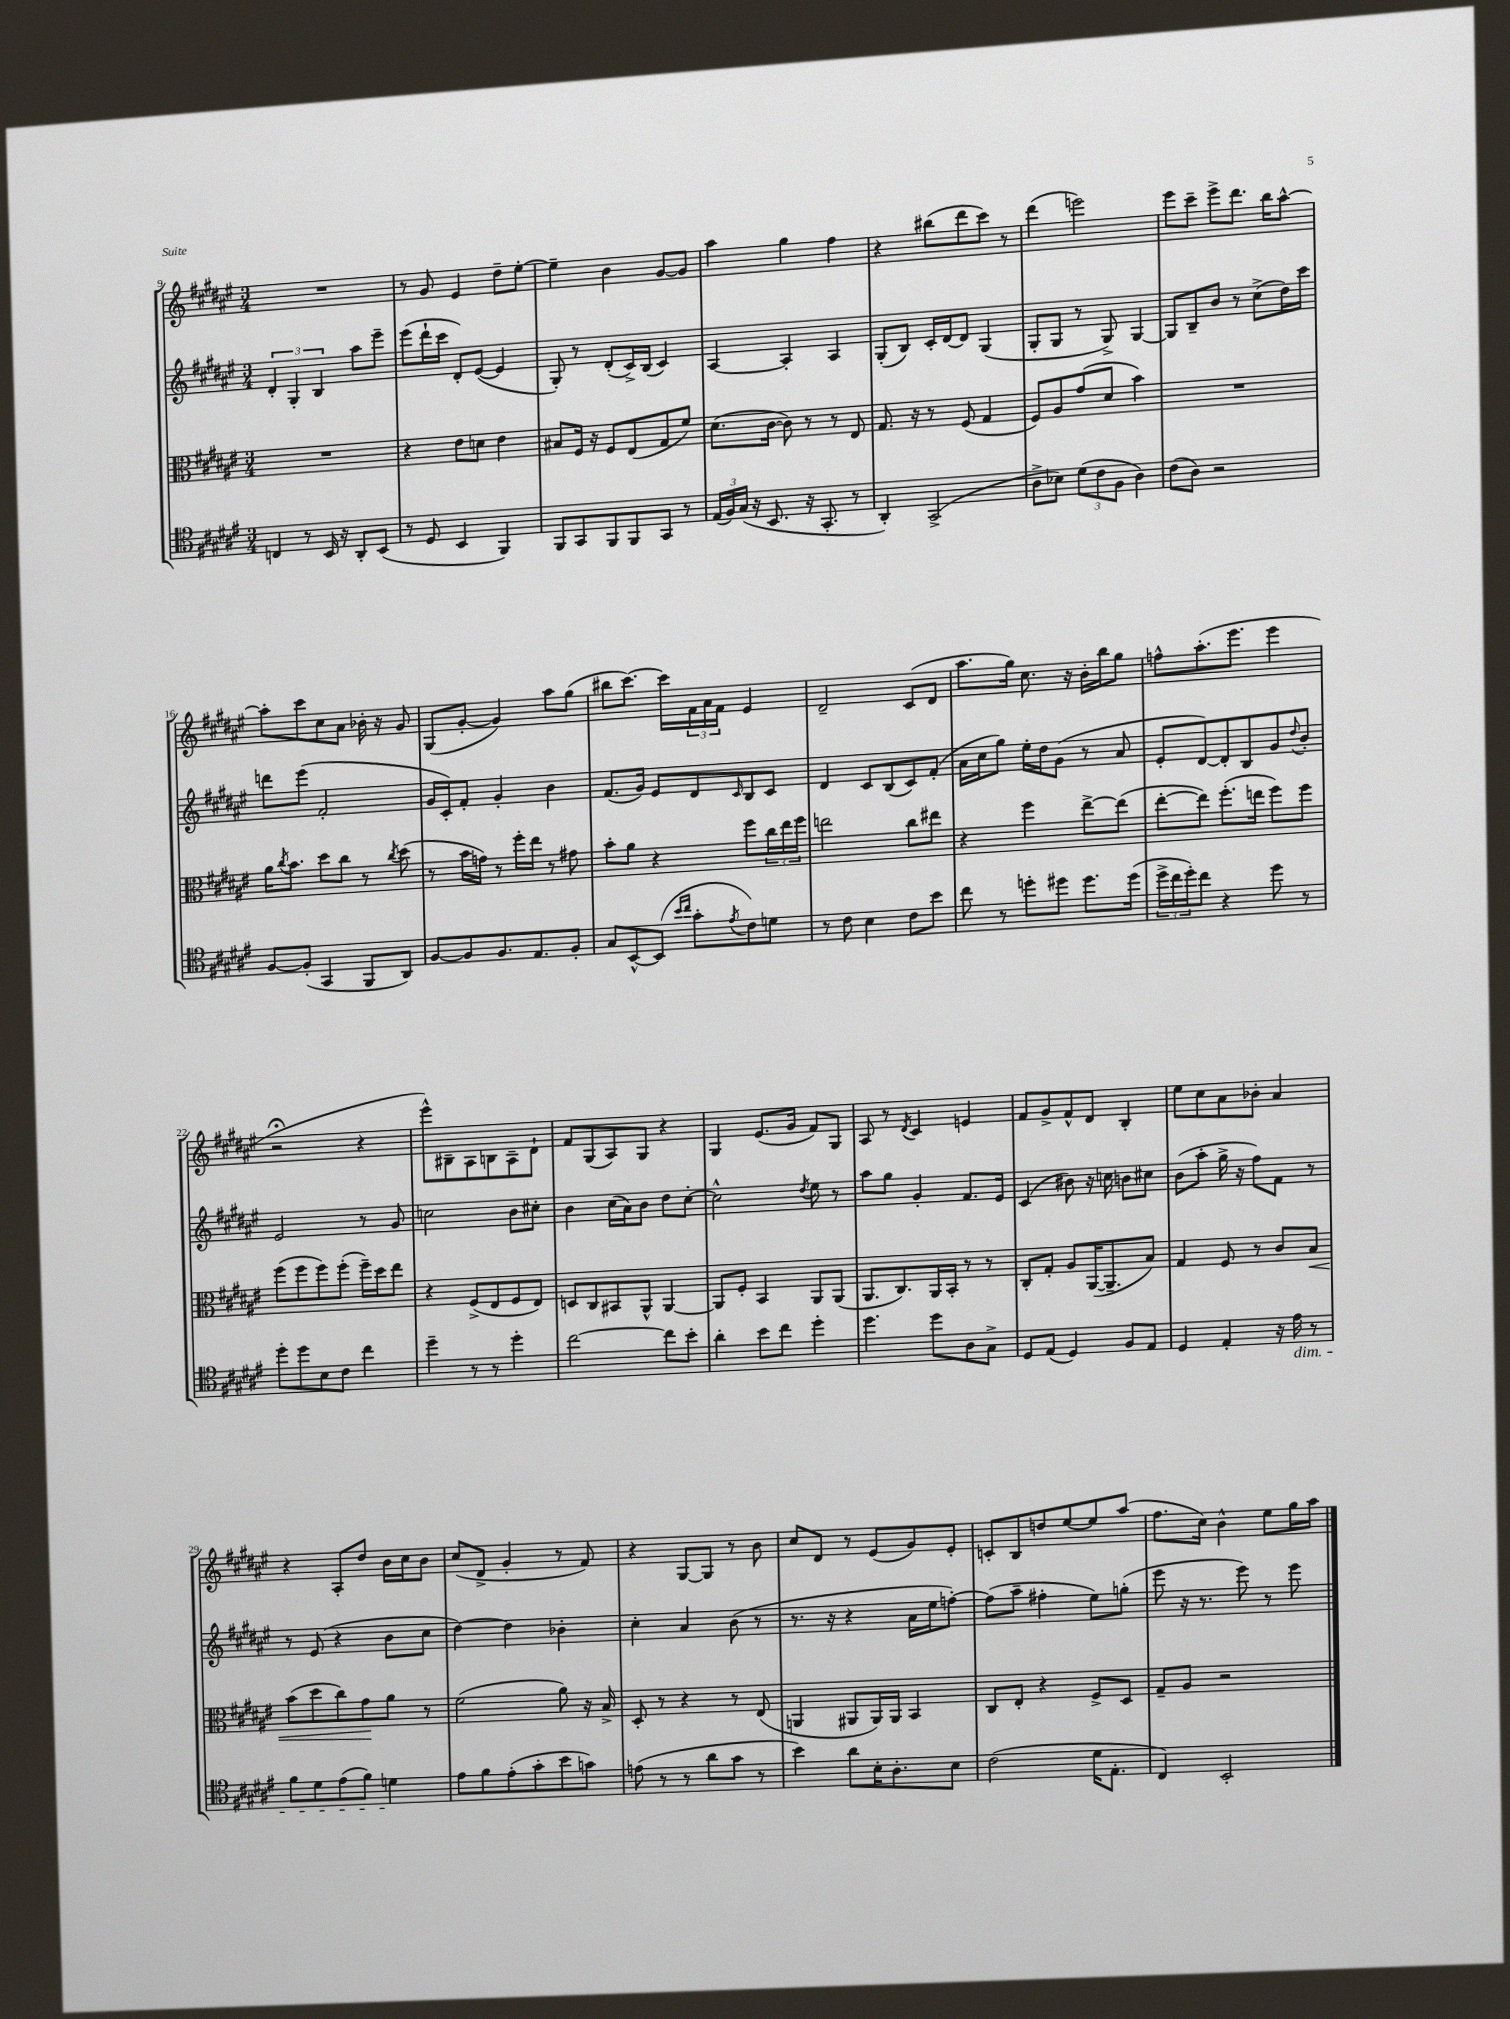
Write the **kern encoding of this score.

**kern	**kern	**dynam	**kern	**kern
*part4	*part3	*part3	*part2	*part1
*staff4	*staff3	*staff3	*staff2	*staff1
*clefC4	*clefC3	*	*clefG2	*clefG2
*k[f#c#g#d#a#e#]	*k[f#c#g#d#a#e#]	*	*k[f#c#g#d#a#e#]	*k[f#c#g#d#a#e#]
*M3/4	*M3/4	*	*M3/4	*M3/4
=9	=9	=9	=9	=9
4Cn/	2.r	.	6d#'/	2.r
.	.	.	6G#'/	.
8r	.	.	.	.
.	.	.	6B/	.
16BB/	.	.	.	.
16r	.	.	.	.
8AA#'/L	.	.	8aa#\L	.
(8BB/J	.	.	8eee#~\J	.
=10	=10	=10	=10	=10
8r	4r	.	(8eee#\L	8r
8D#/	.	.	16ddd#`\L	8g#/
.	.	.	16ccc#\JJ	.
4BB/	8e#\L	.	8d#'/L)	4e#/
.	8dn\J	.	([8e#/J	.
4FF#/)	4e#\	.	4e#/]	8dd#~\L
.	.	.	.	[8ee#'\J
=11	=11	=11	=11	=11
8FF#/L	8B#X/L	.	8G#'/)	4ee#~\]
8GG#/	16F#/Jk	.	8r	.
.	16r	.	.	.
8FF#/	8F#/L	.	(8d#'/L	4b\
8FF#/	(8E#/	.	16c#^/L)	.
.	.	.	(16B/JJ	.
8GG#/J	8G#/	.	4c#/)	[8g#/L
8r	8f#/J)	.	.	8g#/J]
=12	=12	=12	=12	=12
(24E#/LL	(8.d#\L	.	[4A#/	4aa#\
24F#/)	.	.	.	.
(24G#/JJ	.	.	.	.
16r	.	.	.	.
8.BB/	[16c#\Jk	.	.	.
.	8c#\])	.	4A#'/]	4gg#\
16r	8r	.	.	.
8.GG#'/	.	.	.	.
.	8r	.	4A#/	4ff#\
8r	8E#/	.	.	.
=13	=13	=13	=13	=13
4AA#'/)	8.G#/	.	(8G#'/L	4r
.	.	.	8B/J)	.
.	16r	.	.	.
(2GG#^/	8r	.	16c#'/LL	(8bb#X\L
.	.	.	[16d#/J	.
.	(8F#/	.	8d#/J]	8ddd#\
.	4G#/	.	(4G#/	8ccc#\J)
.	.	.	.	8r
=14	=14	=14	=14	=14
8A#^\L	8F#/L)	.	8G#'/L	(4ddd#\
8B-X\J)	8A#/	.	8G#/J	.
(12d#\L	(8g#/	.	8r	2eeen\)
12c#\	.	.	.	.
.	8d#/J	.	8G#^/)	.
12F#\J	.	.	.	.
4A#\)	4b\)	.	[4G#/	.
=15	=15	=15	=15	=15
(8c#\L	2.r	.	8G#/L]	8eee#\L
8A#\J)	.	.	8B~/	8ccc#~\J
2r	.	.	8b/J	8eee#^\L
.	.	.	8r	8.ddd#\J
.	.	.	(8cc#^\L	.
.	.	.	.	16bb\KL
.	.	.	16dd#\L)	[8aa#^^\J
.	.	.	16ccc#\JJ	.
!!LO:LB:g=z
=16	=16	=16	=16	=16
[8F#/L	16a#\KL	.	8dddn\L	8aa#'\L]
.	8qcc#/	.	.	.
.	8.b\J	.	.	.
(8F#'/J]	.	.	(8eee#\J	8ccc#\
4GG#/	8dd#\L	.	2f#'/	8cc#\
.	8cc#\J	.	.	8a#\J
8FF#/L	8r	.	.	16b-X'\
.	.	.	.	16r
.	8qcc#/	.	.	.
8AA#/J)	(8dd#\	.	.	8g#/
=17	=17	=17	=17	=17
[8F#/L	8r	.	16g#/LL	(8G#/L
.	.	.	16c#'/J)	.
8F#/]	16b\LL	.	8f#'/J	[8g#'/J
.	16gn\JJ)	.	.	.
8.F#/	8r	.	4g#'/	4g#/])
.	16ff#'\LL	.	.	.
8.E#/	16ee#\JJ	.	.	.
.	8r	.	4b\	8aa#\L
8F#'/J	8g#X\	.	.	(8gg#\J
=18	=18	=18	=18	=18
8G#/L	8b'\L	.	(8.f#/L	8bb#X\L
[8BB^^/	8a#\J	.	.	[8.ccc#\J)
.	.	.	16g#/Jk)	.
(8BB/J]	4r	.	8e#/L	.
.	.	.	.	16ccc#\LL]
16qqb/LL	.	.	.	.
16qqcc#/JJ	.	.	.	.
8g#'\L	.	.	8d#/	24f#\
.	.	.	.	24a#\
.	.	.	.	24f#\JJ
8qe#/	.	.	16qqc#/	.
8c#\)	8ff#\L	.	8B/	4e#/
8dn\J	24cc#\L	.	8c#/J	.
.	24ee#\	.	.	.
.	24ff#\JJ	.	.	.
=19	=19	=19	=19	=19
8r	2een\	.	4d#/	2d#~/
8c#\	.	.	.	.
4B\	.	.	8c#/L	.
.	.	.	(8B/	.
8c#\L	8cc#\L	.	8c#/)	(8c#/L
8b\J	8ee#X\J	.	(8f#'/J	8d#/J
=20	=20	=20	=20	=20
8cc#\	4r	.	16a#\LL	8.aa#\L
.	.	.	16cc#\J	.
8r	.	.	8gg#\J)	.
.	.	.	.	16gg#\Jk)
8ddn'\L	4ff#\	.	16ee#'\LL	8.cc#\
.	.	.	16dd#\J	.
8dd#X\J	.	.	(8g#\J	.
.	.	.	.	16r
8.dd#\L	[8ee#^\L	.	8r	16b'\LL
.	.	.	.	16bb\J
.	(8ee#\J]	.	8a#/	8gg#\J
(16dd#\Jk	.	.	.	.
=21	=21	=21	=21	=21
24dd#^\LL	[8ee#'\L	.	8e#'/L	8ffn^^\L
24cc#\	.	.	.	.
24dd#'\J)	.	.	.	.
8cc#\J	8ee#\J])	.	[8d#/)	(8.aa#'\
4r	(8.ff#'\L	.	8d#'/]	.
.	.	.	.	8.eee#\J
.	.	.	8B/	.
.	16een\Jk	.	.	.
8dd#\	8ff#\L)	.	8g#/	4eee#\
.	.	.	8qqdd#/	.
8r	8ff#\J	.	8b'/J	.
!!LO:LB:g=z
=22	=22	=22	=22	=22
8dd#'\L	(8ff#\L	.	2e#/	2r;<
8dd#\	8ff#\	.	.	.
8B\	8ff#\)	.	.	.
8c#\J	(8ff#'\J	.	.	.
4cc#\	16ff#~\LL)	.	8r	4r
.	16dd#\J	.	.	.
.	8ee#\J	.	8g#/	.
=23	=23	=23	=23	=23
4dd#~\	4r	.	2ccn\	8eee#^^\L)
.	.	.	.	8B#X~\
8r	(8F#^/L	.	.	8A#\
8r	8E#/	.	.	8Bn\
4dd#'\	8F#/	.	8b\L	8A#~\
.	8E#/J)	.	8cc#X'\J	8d#`\J
=24	=24	=24	=24	=24
[2cc#\	8Dn/L	.	4b\	8f#/L
.	8C#/	.	.	(8G#/
.	8BB#X/	.	(16cc#\LL	8A#/)
.	.	.	16a#\J)	.
.	8AA#^^/J	.	8b\J	8G#/J
8cc#\L]	[4AA#/	.	8dd#\L	4r
8b'\J	.	.	[8cc#'\J	.
=25	=25	=25	=25	=25
4a#'\	8AA#/L]	.	2cc#^^\]	4G#/
.	8F#'/J	.	.	.
8b\L	4BB/	.	.	(8.e#/L
8cc#\J	.	.	.	.
.	.	.	.	16g#/Jk
.	.	.	8qdd#/	.
4dd#'\	8AA#/L	.	8ee#\	8f#/L)
.	(8AA#/J	.	8r	8G#/J
=26	=26	=26	=26	=26
4.dd#\	8.AA#/L	.	8aa#\L	8A#/
.	.	.	8gg#\J	8r
.	8.C#/)	.	.	.
.	.	.	.	8qd#/
.	.	.	4g#'/	4c#/
8dd#\L	16AA#/L	.	.	.
.	16BB'/JJ	.	.	.
8A#\	8r	.	8.f#/L	4en/
8G#^\J	8r	.	.	.
.	.	.	16e#/Jk	.
=27	=27	=27	=27	=27
8D#/L	8C#'/L	.	(4c#/	8f#/L
(8E#/J	8G#'/J	.	.	8g#^/
4D#/)	8A#/L	.	8b#X\)	8f#^^/
.	([16AA#/K	.	16r	8d#/J
.	8.AA#~/]	.	16ccn\	.
8F#/L	.	.	8bn\L	4B'/
8E#/J	8B/J)	.	8cc#X\J	.
=28	=28	=28	=28	=28
4D#/	4G#/	.	(8b\L	8ee#\L
.	.	.	8aa#'\J	8cc#\
4E#'/	8F#/	.	16gg#^\	8a#\
.	.	.	16r	.
.	8r	.	8ff#\L)	8b-X'\J
16r	8c#/L	.	8f#\J	4a#/
!LO:TX:b:i:t=dim.	!	!	!	!
16e#\	.	.	.	.
!	!	!LO:HP:b	!	!
8r	8B/J	<	8r	.
!!LO:LB:g=z
=29	=29	=29	=29	=29
8f#\L	(8b\L	.	8r	4r
8d#\	8dd#\	.	(8e#/	.
(8e#\	8cc#\)	.	4r	8A#'/L
8f#\J)	8g#\	.	.	8dd#/J
4dn\	8a#\J	[	8b\L	16b\LL
.	.	.	.	16cc#\J
.	8r	.	8cc#\J	8b\J
=30	=30	=30	=30	=30
8e#\L	(2f#\	.	[4dd#\)	(8cc#/L
8f#\	.	.	.	8d#^/J
(8e#'\	.	.	4dd#\]	4g#'/
8g#'\	.	.	.	.
8b\	8a#\)	.	4b-X'\	8r
8gn\J)	16r	.	.	8f#/)
.	16B^/	.	.	.
=31	=31	=31	=31	=31
(8en\	8D#'/	.	4cc#'\	4r
8r	8r	.	.	.
8r	4r	.	4a#/	[8G#/L
8a#\L	.	.	.	8G#/J]
8g#\J	8r	.	(8b\	8r
8r	(8E#/	.	8r	8b\
=32	=32	=32	=32	=32
4b\)	4AAn/	.	8.r	8cc#/L
.	.	.	.	8d#/J
.	.	.	16r	.
8a#\L	8AA#X/L	.	4r	8r
16B'\K	16AA#/L)	.	.	(8e#/L
8.A#'\	16AA#/JJ	.	.	.
.	4BB/	.	16a#\LL	8g#/)
.	.	.	16ee#\J	.
8B\J	.	.	[8ffn'\J)	8e#'/J
=33	=33	=33	=33	=33
(2c#\	8C#/L	.	(8ff\L]	8cn'/L
.	8E#'/J	.	8aa#~\J	8B/
.	4r	.	4ff#X'\	8ddn/
.	.	.	.	[8ee#/
16d#\KL	8F#^/L	.	8ee#\L)	8ee#/]
8.E#'\J	.	.	.	.
.	8D#/J	.	(8ggn'\J	(8aa#/J
=34	=34	=34	=34	=34
4C#/)	8G#~/L	.	8eee#\	8.ff#\L
.	8A#/J	.	16r	.
.	.	.	8.r	16cc#\Jk)
2BB'/	2r	.	.	4b^^\
.	.	.	8eee#\)	.
.	.	.	8r	8ee#\L
.	.	.	8eee#\	16gg#\L
.	.	.	.	16aa#\JJ
==	==	==	==	==
*-	*-	*-	*-	*-
